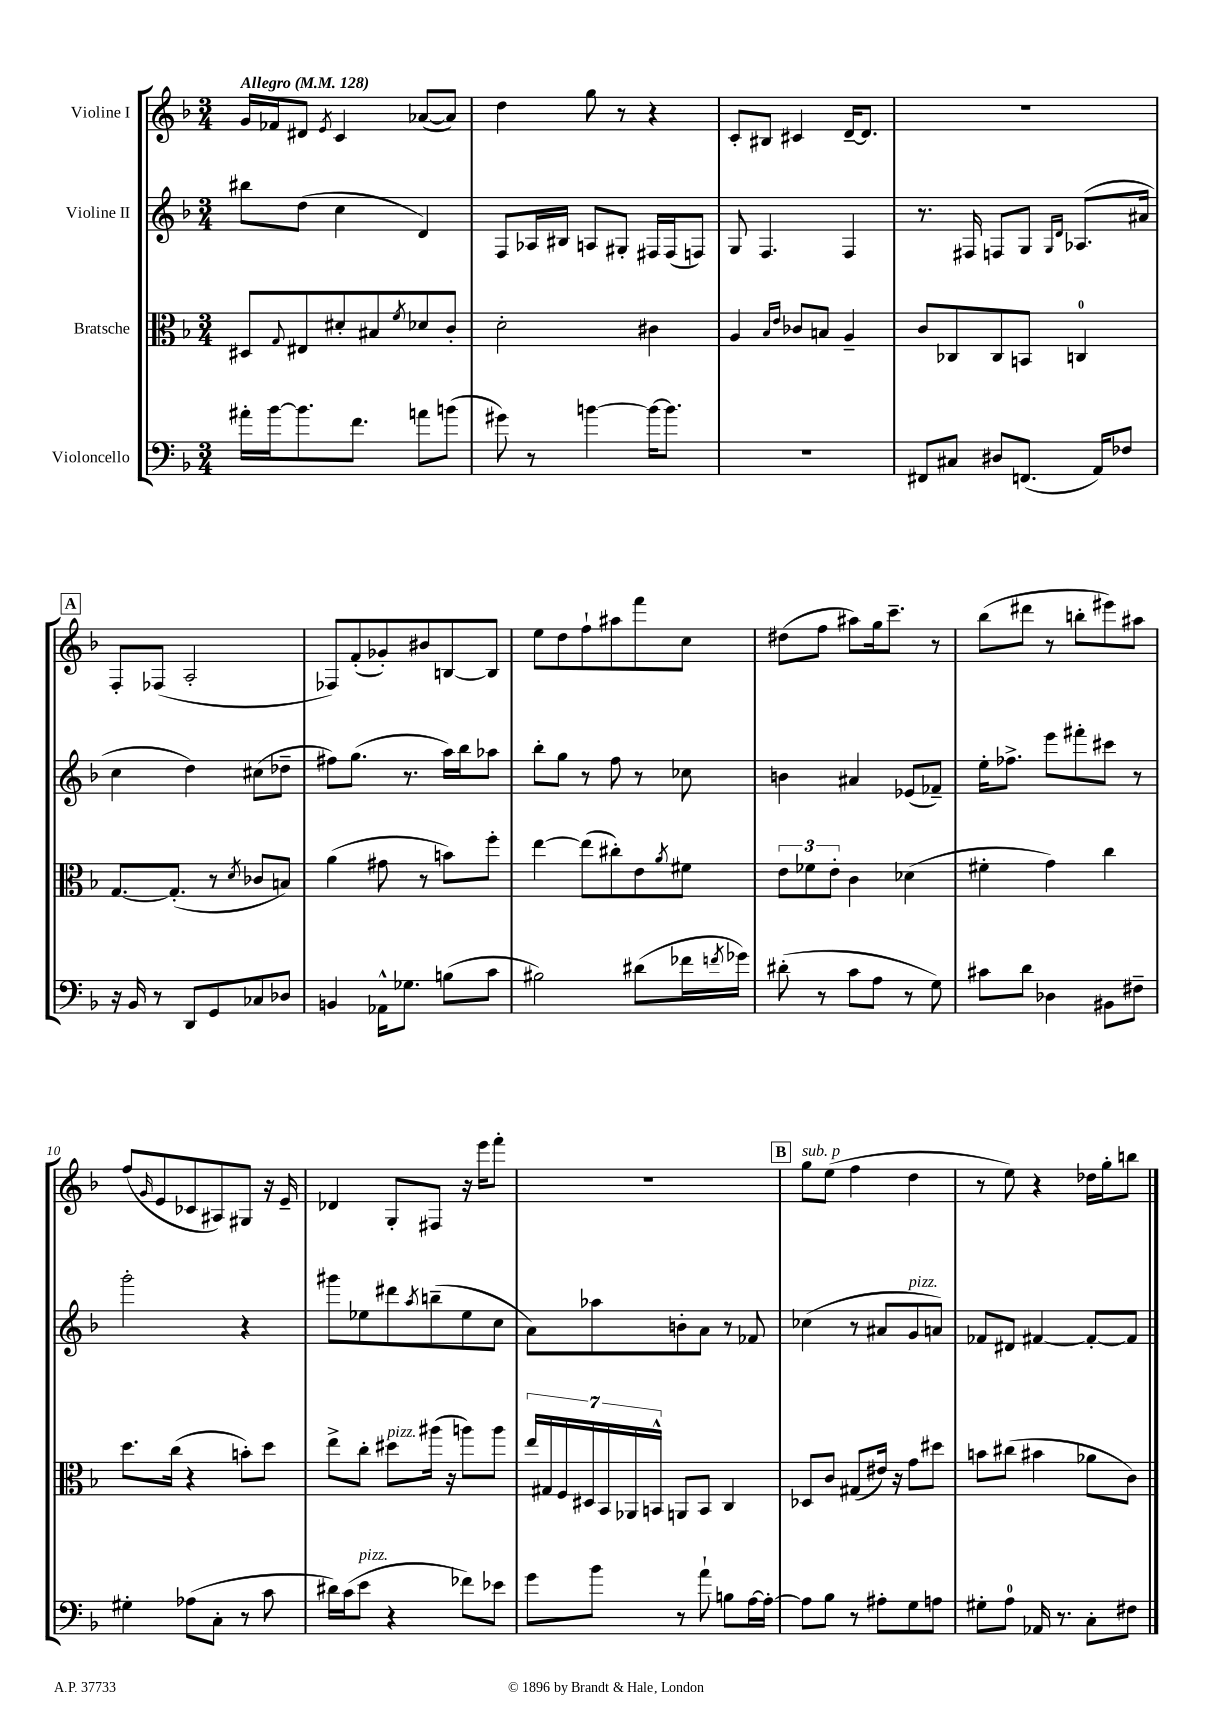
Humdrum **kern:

**kern	**kern	**kern	**kern
*staff4	*staff3	*staff2	*staff1
*clefF4	*clefC3	*clefG2	*clefG2
*k[b-]	*k[b-]	*k[b-]	*k[b-]
*M3/4	*M3/4	*M3/4	*M3/4
*MM128	*MM128	*MM128	*MM128
16a#'\LL	8D#/L	8bb#\L	16g/LL
[16b-\J	.	.	16f-/J
.	8qqG/	.	.
8.b-\]	8E#/	(8dd\J	8d#/J
.	.	.	8qe/
.	8d#'/	4cc\	4c/
8.f\J	.	.	.
.	8B#/	.	.
.	8qf/	.	.
8a\L	8d-/	4d/)	([8a-/L
(8b\J	8c'/J	.	8a-/]J)
=	=	=	=
8g#\)	2d'\	8F/L	4dd\
8r	.	16A-/L	.
.	.	16B#/JJ	.
[4b\	.	8A/L	8gg\
.	.	8G#'/J	8r
16b\_LK	4c#\	16F#/LL	4r
8.b\]J	.	(16F#/J	.
.	.	8F/J)	.
=	=	=	=
2.r	4A/	8G/	8c'/L
.	.	4.F/	8B#/J
.	16qqB-/LL	.	.
.	16qqe/JJ	.	.
.	8c-/L	.	4c#/
.	8B/J	.	.
.	4A~/	4F/	[16d~/LK
.	.	.	8.d/]J
=	=	=	=
8FF#/L	8c/L	8.r	2.r
8C#/J	8C-/	.	.
.	.	16F#/	.
8D#/L	8C-/	8F/L	.
(8.FF/J	8BB/J	8G/J	.
.	.	16qqG/LL	.
.	.	16qqd/JJ	.
.	4C/	(8.A-/L	.
16AA/LK)	.	.	.
8F-/J	.	.	.
.	.	16a#/Jk	.
=	=	=	=
16r	[8.G/L	4cc\	8F'/L
16BB-/	.	.	.
8r	.	.	(8F-/J
.	(8.G'/]J	.	.
8DD/L	.	4dd\)	2A'/
8GG/	8r	.	.
.	8qd/	.	.
8C-/	8c-/L	(8cc#\L	.
8D-/J	8B/J)	8dd-~\J	.
=	=	=	=
4BB/	(4a\	8ff#\L)	8F-/L)
.	.	(8.gg\J	(8f'/
16AA-^^\LK	8g#\	.	8g-'/)
8.G-\J	.	8.r	.
.	8r	.	8b#/
(8B\L	8b\L)	16aa\LL)	[8B/
.	.	16bb-\J	.
8c\J	8ff'\J	8aa-\J	8B/]J
=	=	=	=
2B#\)	[4ee\	8bb-'\L	8ee\L
.	.	8gg\J	8dd\
.	(8ee\]L	8r	8ff`\
.	8cc#'\)	8ff\	8aa#\
(8d#\L	8e\	8r	8fff\
.	8qa/	.	.
16f-\L	8f#\J	8cc-\	8cc\J
8qf/	.	.	.
16g-\JJ)	.	.	.
=	=	=	=
(8d#'\	12e\L	4b\	(8dd#\L
.	12f-\	.	.
8r	.	.	8ff\J
.	12e'\J	.	.
8c\L	4c\	4a#/	8aa#\L)
8A\J	.	.	16gg\k
.	.	.	8.ccc~\J
8r	(4d-\	(8e-/L	.
8G\)	.	8f-~/J)	8r
=	=	=	=
8c#\L	4f#'\	16ee'\LK	(8bb-\L
.	.	8.ff-^\J	.
8d\J	.	.	8ddd#\J
4D-\	4g\)	8eee\L	8r
.	.	8fff#'\	8bb'\L
8BB#\L	4cc\	8ccc#\J	8eee#\)
8F#~\J	.	8r	8aa#\J
=	=	=	=
4G#'\	8.dd\L	2ggg'\	(8ff/L
.	.	.	16qqg/
.	.	.	8e/
.	(16cc\Jk	.	.
(8A-\L	4r	.	8c-/
8C'\J	.	.	8A#/)
8r	8b'\L)	4r	8G#/J
8c\	8dd\J	.	16r
.	.	.	16e~/
=	=	=	=
16d#\LL)	8ee^\L	8ggg#\L	4d-/
(16c\J	.	.	.
8e\J	8cc'\J	8ee-\	.
4r	8dd#\L	8ddd#\	8G'/L
.	.	8qaa/	.
.	(16aa#\Jk	(8bb~\	8F#/J
.	16r	.	.
8f-\L)	8aa\L)	8ee-\	16r
.	.	.	16eee\LK
8e-\J	8aa\J	8cc\J	8fff'\J
=	=	=	=
8g\L	28ee/LL	8a\L)	2.r
.	28G#/	.	.
.	28F/	.	.
.	28D#/	.	.
8b-\J	.	8aa-\	.
.	28BB-/	.	.
.	28AA-/	.	.
.	28BB^^/JJ	.	.
8r	8AA/L	8b'\	.
8a`\	8BB/J	8a\J	.
8B\L	4C/	8r	.
[16A\L	.	8f-/	.
16A'\_JJ	.	.	.
=	=	=	=
8A\]L	8D-/L	(4cc-\	8gg\L
8B-\J	8c/J	.	(8ee\J
8r	(8G#/L	8r	4ff\
8A#'\L	16e#/Jk)	8a#/L	.
.	16r	.	.
8G\	8g\L	8g/	4dd\
8A\J	8dd#\J	8a/J)	.
=	=	=	=
8G#'\L	8b\L	8f-/L	8r
8A\J	(8cc#\J	8d#/J	8ee\)
16AA-/	4b#\	[4f#/	4r
8.r	.	.	.
8C'\L	8a-\L	8f#'/_L	16dd-\LL
.	.	.	16gg'\J
8F#\J	8c\J)	8f#/]J	8bb\J
==	==	==	==
*-	*-	*-	*-
